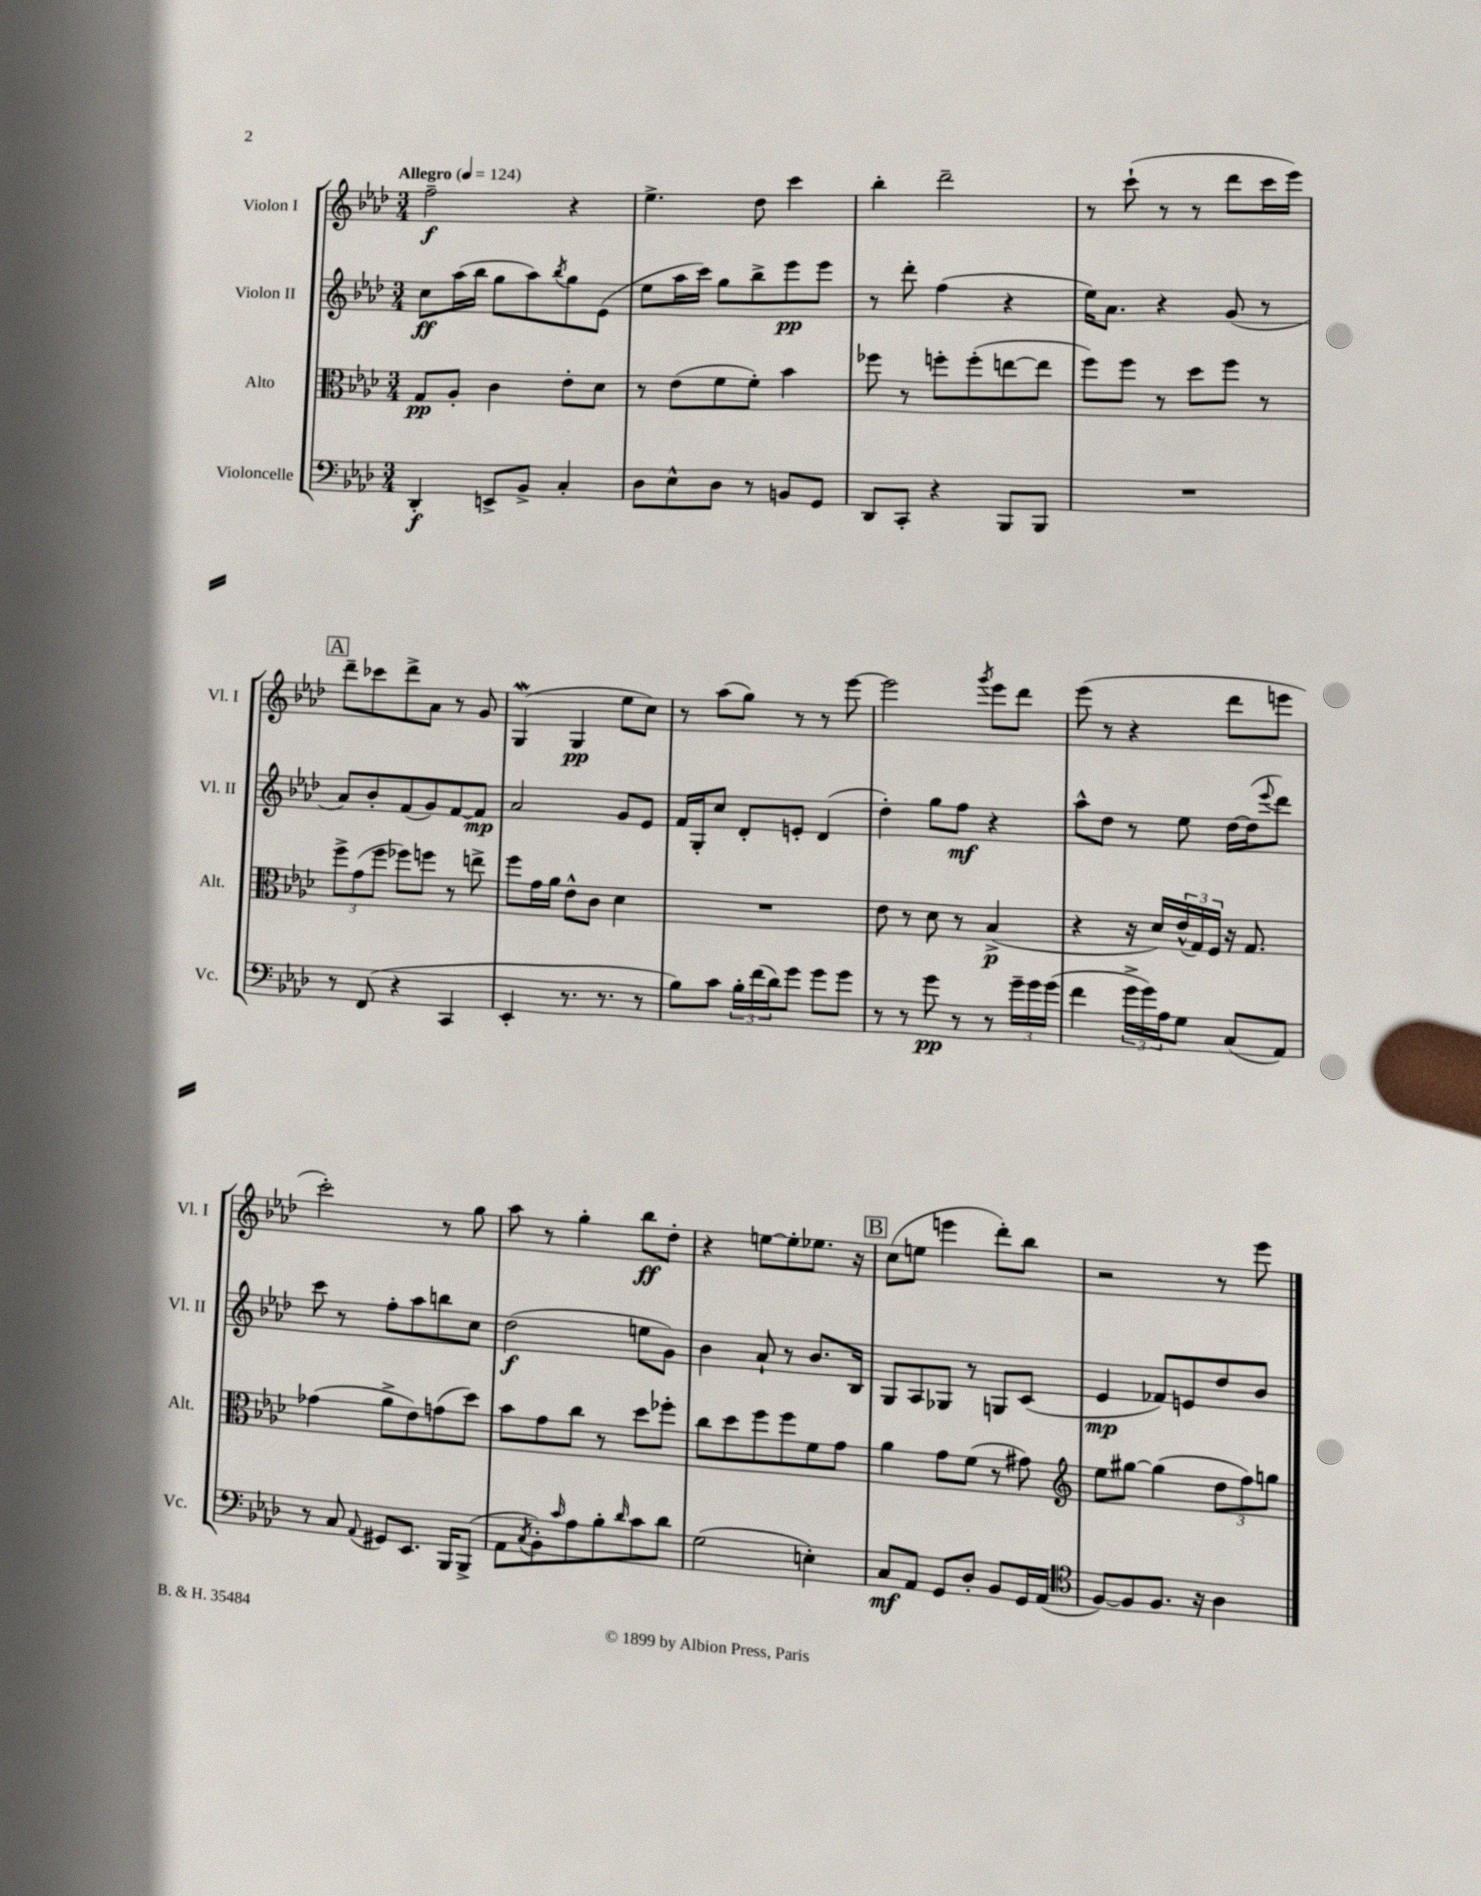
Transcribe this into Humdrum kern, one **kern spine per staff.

**kern	**dynam	**kern	**dynam	**kern	**dynam	**kern	**dynam
*part4	*part4	*part3	*part3	*part2	*part2	*part1	*part1
*staff4	*staff4	*staff3	*staff3	*staff2	*staff2	*staff1	*staff1
*I"Violoncelle	*	*I"Alto	*	*I"Violon II	*	*I"Violon I	*
*I'Vc.	*	*I'Alt.	*	*I'Vl. II	*	*I'Vl. I	*
*clefF4	*	*clefC3	*	*clefG2	*	*clefG2	*
*k[b-e-a-d-]	*	*k[b-e-a-d-]	*	*k[b-e-a-d-]	*	*k[b-e-a-d-]	*
*M3/4	*	*M3/4	*	*M3/4	*	*M3/4	*
*MM124	*	*MM124	*	*MM124	*	*MM124	*
=1	=1	=1	=1	=1	=1	=1	=1
!	!	!	!	!	!	!LO:TX:a:B:t=Allegro	!
4DD-'/	f	8G/L	pp	8cc\L	ff	2ff~\	f
.	.	8A-'/J	.	(16aa-\L	.	.	.
.	.	.	.	16bb-\JJ	.	.	.
8EEn^/L	.	4c\	.	8gg\L	.	.	.
8BB-^/J	.	.	.	8aa-\)	.	.	.
.	.	.	.	8qbb-/	.	.	.
4C'/	.	8e-'\L	.	8gg\	.	4r	.
.	.	8d-\J	.	(8e-\J	.	.	.
=2	=2	=2	=2	=2	=2	=2	=2
8D-\L	.	8r	.	8ee-\L	.	4.ee-^\	.
8E-^^\	.	(8e-\L	.	16aa-\L	.	.	.
.	.	.	.	16ccc\JJ)	.	.	.
8D-\J	.	8f\	.	8gg\L	.	.	.
8r	.	8f'\J)	.	8bb-^\	.	8dd-\	.
8BBn/L	.	4b-\	.	8eee-\	pp	4ccc\	.
8GG/J	.	.	.	8eee-\J	.	.	.
=3	=3	=3	=3	=3	=3	=3	=3
8DD-/L	.	8ff-X\	.	8r	.	4bb-'\	.
8CC'/J	.	8r	.	8ddd-'\	.	.	.
4r	.	8ffn'\L	.	(4ff\	.	2ddd-~\	.
.	.	(8ff'\	.	.	.	.	.
8BBB-/L	.	[8een\	.	4r	.	.	.
8BBB-/J	.	8ee\J]	.	.	.	.	.
=4	=4	=4	=4	=4	=4	=4	=4
2.r	.	8ff\L)	.	16ee-\KL)	.	8r	.
.	.	.	.	8.a-\J	.	.	.
.	.	8ff\J	.	.	.	(8ccc`\	.
.	.	8r	.	4r	.	8r	.
.	.	8dd-\L	.	.	.	8r	.
.	.	8ff\J	.	(8g/	.	8ddd-\L	.
.	.	8r	.	8r	.	16ccc\L	.
.	.	.	.	.	.	16eee-\JJ)	.
!!LO:LB:g=z
!!LO:REH:place=s1:t=A
=5	=5	=5	=5	=5	=5	=5	=5
8r	.	12ff^\L	.	8a-/L)	.	8ddd-~\L	.
.	.	(12g\	.	.	.	.	.
(8FF/	.	.	.	8b-'/	.	8ccc-X\	.
.	.	12ff\J	.	.	.	.	.
4r	.	8ff-X\L)	.	(8f/	.	8ddd-^\	.
.	.	8ffn\J	.	8g/)	.	8a-\J	.
4CC/	.	8r	.	[8f/	.	8r	.
.	.	8een^\	.	8f/J]	mp	8g/	.
=6	=6	=6	=6	=6	=6	=6	=6
4EE-'/	.	8ff\L	.	2a-/	.	(4GW/	.
.	.	16g\L	.	.	.	.	.
.	.	16a-\JJ	.	.	.	.	.
8.r	.	8e-^^\L	.	.	.	4G/	pp
.	.	8c\J	.	.	.	.	.
8.r	.	.	.	.	.	.	.
.	.	4d-\	.	8g/L	.	8ee-\L	.
8r	.	.	.	8e-/J	.	8cc\J)	.
=7	=7	=7	=7	=7	=7	=7	=7
8B-\L)	.	2.r	.	16f/LL	.	8r	.
.	.	.	.	16G'/J	.	.	.
8c\J	.	.	.	8cc/J	.	(8aa-\L	.
24B-'\LL	.	.	.	8d-'/L	.	8gg\J)	.
(24f\	.	.	.	.	.	.	.
24d-\J)	.	.	.	.	.	.	.
8g\J	.	.	.	8en'/J	.	8r	.
8g\L	.	.	.	(4d-/	.	8r	.
8g\J	.	.	.	.	.	[8eee-\	.
=8	=8	=8	=8	=8	=8	=8	=8
8r	.	8e-\	.	4dd-'\)	.	2eee-\]	.
8r	.	8r	.	.	.	.	.
8g\	pp	8d-\	.	8gg\L	.	.	.
8r	.	8r	.	8ff\J	mf	.	.
.	.	.	.	.	.	8qggg/	.
8r	.	(4B-^/	p	4r	.	8eee-\L	.
24g~\LL	.	.	.	.	.	8ddd-\J	.
24g\	.	.	.	.	.	.	.
(24g\JJ	.	.	.	.	.	.	.
=9	=9	=9	=9	=9	=9	=9	=9
4f\	.	4r	.	8aa-^^\L	.	(8eee-\	.
.	.	.	.	8dd-\J	.	8r	.
24g^\LL	.	16r	.	8r	.	4r	.
24g\)	.	.	.	.	.	.	.
.	.	16d-/LL)	.	.	.	.	.
24A-\J	.	.	.	.	.	.	.
8G\J	.	(24e-^^/	.	8ee-\	.	.	.
.	.	24G/)	.	.	.	.	.
.	.	24F/JJ	.	.	.	.	.
(8C/L	.	16r	.	[16dd-\LL	.	8ddd-\L	.
.	.	8.G/	.	(16dd-\J]	.	.	.
.	.	.	.	8qqeee-/	.	.	.
8AA-/J)	.	.	.	8ddd-\J)	.	8eeen\J	.
!!LO:LB:g=z
=10	=10	=10	=10	=10	=10	=10	=10
8r	.	(4g-X\	.	8ccc\	.	2ccc'\)	.
8C/	.	.	.	8r	.	.	.
8qqAA-/	.	.	.	.	.	.	.
8GG#X/L	.	8a-^\L	.	8ff'\L	.	.	.
8.EE-/J	.	8e-\)	.	8aa-\	.	.	.
.	.	(8gn\	.	8bbn\	.	8r	.
16BBB-/KL	.	.	.	.	.	.	.
(8BBB-^/J	.	8dd-\J)	.	8cc\J	.	8gg\	.
=11	=11	=11	=11	=11	=11	=11	=11
8AA-\L	.	8b-\L	.	(2dd-\	f	8aa-\	.
8qC/	.	.	.	.	.	.	.
8BB-'\)	.	8g\	.	.	.	8r	.
16qqc/	.	.	.	.	.	.	.
8A-\	.	8cc\J	.	.	.	4gg'\	.
8B-'\	.	8r	.	.	.	.	.
16qqd-/	.	.	.	.	.	.	.
8c\	.	8dd-\L	.	8een\L	.	8bb-\L	ff
8d-\J	.	8ff-X'\J	.	8g\J)	.	8dd-'\J	.
=12	=12	=12	=12	=12	=12	=12	=12
(2G\	.	8cc\L	.	4b-\	.	4r	.
.	.	8dd-\	.	.	.	.	.
.	.	8ff\	.	8a-`/	.	[8een\L	.
.	.	8ff\	.	8r	.	8ee'\]	.
4En'\)	.	8f\	.	8.b-/L	.	8.ee-X\J	.
.	.	8g\J	.	.	.	.	.
.	.	.	.	16B-/Jk	.	16r	.
!!LO:REH:place=s1:t=B
=13	=13	=13	=13	=13	=13	=13	=13
8C/L	mf	4a-\	.	8G/L	.	(8cc\L	.
8AA-/J	.	.	.	8A-/	.	8een\J	.
8GG/L	.	8g\L	.	8G-X/J	.	4eeen\	.
8D-'/J	.	(8f\J	.	8r	.	.	.
8BB-/L	.	8r	.	8Gn/L	.	8ddd-'\L)	.
16GG/L	.	8g#X\)	.	(8c/J	.	8bb-\J	.
(16AA-/JJ	.	.	.	.	.	.	.
=14	=14	=14	=14	=14	=14	=14	=14
*clefC4	*	*clefG2	*	*	*	*	*
[8F/L)	.	8ee-\L	.	4e-/	mp	2r	.
8F/]	.	[8gg#X\J	.	.	.	.	.
8.F/J	.	(4gg#\]	.	8f-X/L)	.	.	.
.	.	.	.	8en/	.	.	.
16r	.	.	.	.	.	.	.
4A-\	.	12dd-\L	.	8dd-/	.	8r	.
.	.	12ff\)	.	.	.	.	.
.	.	.	.	8b-/J	.	8eee-\	.
.	.	12ggn\J	.	.	.	.	.
==	==	==	==	==	==	==	==
*-	*-	*-	*-	*-	*-	*-	*-
